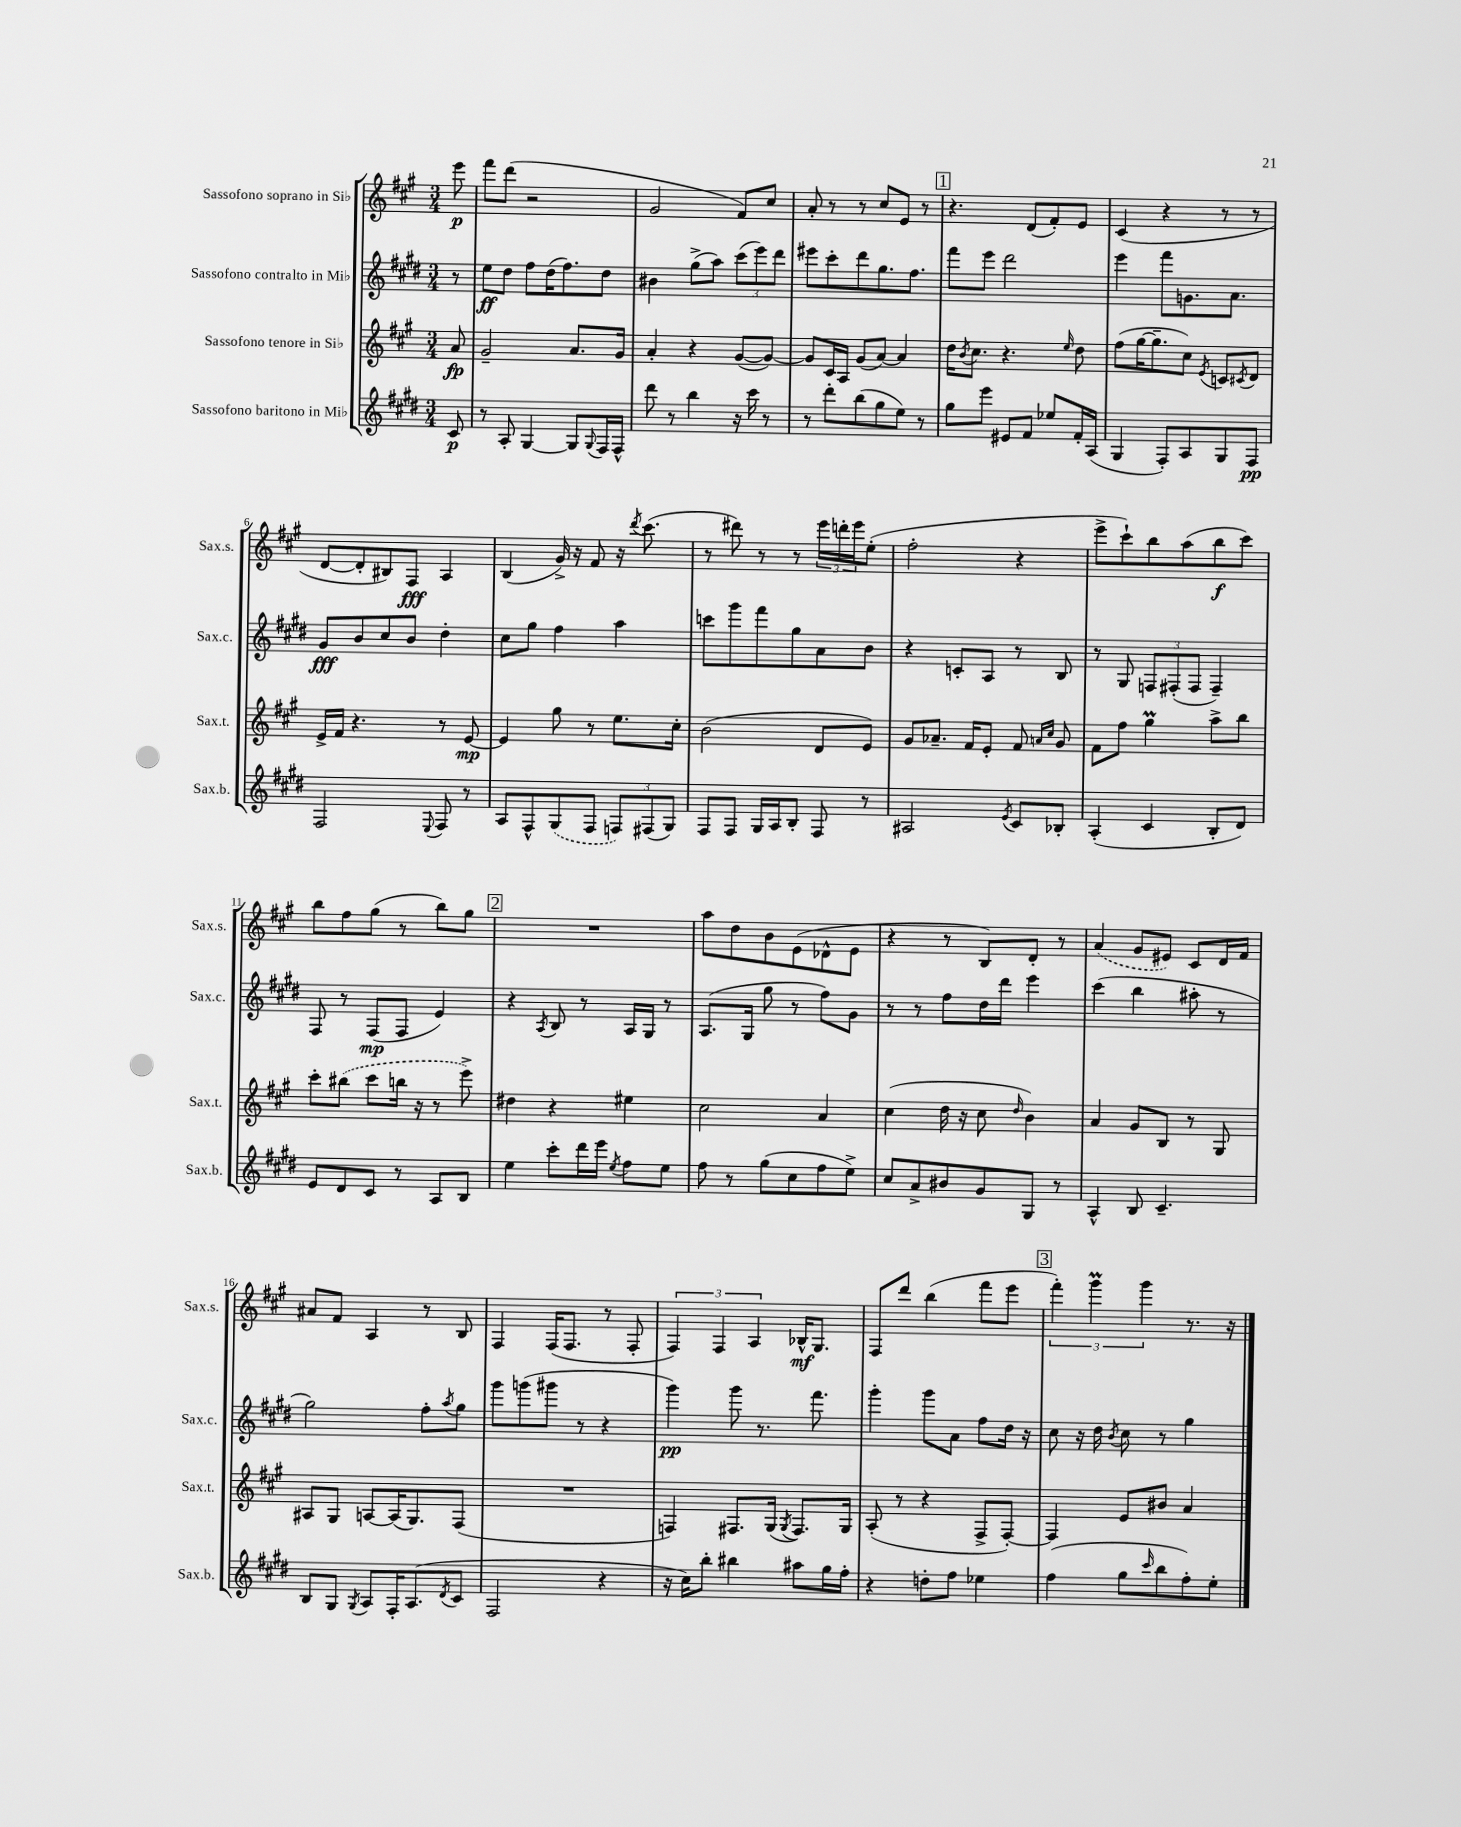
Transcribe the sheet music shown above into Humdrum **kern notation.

**kern	**kern	**kern	**kern
*staff4	*staff3	*staff2	*staff1
*clefG2	*clefG2	*clefG2	*clefG2
*k[f#c#g#d#]	*k[f#c#g#]	*k[f#c#g#d#]	*k[f#c#g#]
*M3/4	*M3/4	*M3/4	*M3/4
8c#/	8a/	8r	8eee\
=	=	=	=
8r	2g#~/	8ee\L	8fff#\L
8A'/	.	8dd#\J	(8ddd\J
[4G#/	.	8ff#\L	2r
.	.	(16dd#\K	.
.	.	8.ff#\)	.
8G#/]L	8.a/L	.	.
8qqG#/	.	.	.
16F#/L	.	8dd#\J	.
16F#^^/JJ	16g#/Jk	.	.
=	=	=	=
8ddd#\	4a'/	4b#\	2g#/
8r	.	.	.
4bb\	4r	(8gg#^\L	.
.	.	8aa\J)	.
16r	([8g#/L	(12ccc#\L	8f#/L)
16ccc#\	.	.	.
.	.	12eee\)	.
8r	8g#/_J)	.	8cc#/J
.	.	12ddd#\J	.
=	=	=	=
8r	8g#/]L	8eee#\L	8a'/
8ddd#'\L	16c#/L	8ccc#'\	8r
.	16A/JJ	.	.
(8bb\	(8g#/L	8ddd#\	8r
8gg#\	[8a/J)	8.gg#\	8cc#/L
8ee\J)	4a/]	.	8e/J
.	.	8.ff#\J	.
8r	.	.	8r
=	=	=	=
8gg#\L	16dd\LK	8fff#\L	4.r
.	8qb/	.	.
.	8.cc#\J	.	.
8eee\J	.	8eee\J	.
8e#/L	4.r	2ddd#\	.
8f#/J	.	.	(8d/L
8ee-/L	.	.	8f#'/)
.	16qqee/	.	.
16f#'/L	8dd\	.	8e/J
(16A/JJ	.	.	.
=	=	=	=
4G#/	(8ff#\L	4eee\	(4c#/
.	[16gg#\K	.	.
.	8.gg#~\]	.	.
8F#'/L)	.	8fff#\L	4r
8A/	8cc#\J)	8.g\	.
.	8qe/	.	.
8G#/	8c/L	.	8r
.	.	8.a\J	.
.	8qc#/	.	.
8F#/J	8d/J	.	8r
=	=	=	=
2F#/	16e^/LL	8g#/L	[8d/L
.	16f#/JJ	.	.
.	4.r	8b/	8d'/]
.	.	8cc#/	8B#/)
.	.	8b/J	8F#/J
8qqE/	.	.	.
8F#/	8r	4dd#'\	4A/
8r	[8e/	.	.
=	=	=	=
8A/L	4e/]	8cc#\L	(4B/
8F#^^/	.	8gg#\J	.
(8G#/	8gg#\	4ff#\	16g#^/)
.	.	.	16r
8F#/J	8r	.	8f#/
12F/L)	8.ee\L	4aa\	16r
.	.	.	8qddd/
.	.	.	(8.ccc#\
(12F#/	.	.	.
12G#/J)	.	.	.
.	16cc#'\Jk	.	.
=	=	=	=
8F#/L	(2b\	8ccc\L	8r
8F#/J	.	8ggg#\	8ddd#\)
16G#/LL	.	8fff#\	8r
16A/J	.	.	.
8B'/J	.	8gg#\	8r
8F#/	8d/L	8a\	24eee\LL
.	.	.	24ddd'\
.	.	.	24eee\J
8r	8e/J)	8b\J	(8ee'\J
=	=	=	=
2A#/	8g#/L	4r	2ff#'\
.	8.a-~/J	.	.
.	.	8c'/L	.
.	16f#/LK	.	.
.	8e'/J	8A/J	.
8qe/	.	.	.
8c#/L	8f#/	8r	4r
.	16qqa/LL	.	.
.	16qqcc#/JJ	.	.
8B-'/J	8g#/	8B/	.
=	=	=	=
(4A'/	8f#\L	8r	8eee^\L
.	8ff#\J	8G#/	8ccc#`\)
4c#/	4gg#\	12F/L	8bb\
.	.	(12F#'/	.
.	.	.	(8aa\
.	.	12F#/J	.
8B'/L	8aa^\L	4F#~/)	8bb\
8d#/J)	8bb\J	.	8ccc#\J)
=	=	=	=
8e/L	8ccc#'\L	8F#/	8bb\L
8d#/	(8bb#\J	8r	8ff#\
8c#/J	8ccc#\L	(8F#/L	(8gg#\J
8r	16bb\Jk	8F#/J	8r
.	16r	.	.
8A/L	8r	4e/)	8bb\L)
8B/J	8eee^\)	.	8gg#\J
=	=	=	=
4ee\	4dd#\	4r	2.r
.	.	8qA/	.
8ccc#'\L	4r	8B/	.
16ddd#\L	.	8r	.
16eee\JJ	.	.	.
8qee/	.	.	.
8ff#\L	4ee#\	16A/LL	.
.	.	16G#/JJ	.
8ee\J	.	8r	.
=	=	=	=
8ff#\	2cc#\	(8.A/L	8aa\L
8r	.	.	8dd\
.	.	16G#/Jk	.
(8gg#\L	.	8gg#\	8b\
8cc#\	.	8r	(8e\
8ff#\	4a/	8ff#\L)	8d-^^\
8ee^\J)	.	8g#\J	8e\J
=	=	=	=
8cc#/L	(4cc#\	8r	4r
8a^/	.	8r	.
8b#/	16dd\	8ff#\L	8r
.	16r	.	.
8g#/	8cc#\	16dd#\L	8B/L)
.	.	16ddd#\JJ	.
.	16qqdd/	.	.
8G#/J	4b\)	4eee\	8d'/J
8r	.	.	8r
=	=	=	=
4A^^/	4a/	(4ccc#\	(4a/
8B/	8g#/L	4bb\	8g#/L
4.c#~/	8B/J	.	8e#/J)
.	8r	8aa#'\	8c#/L
.	8G#/	8r	16d/L
.	.	.	16f#/JJ
=	=	=	=
8B/L	8A#/L	2gg#\)	8a#/L
8G#/J	8G#/J	.	8f#/J
8qG#/	.	.	.
8A/L	[8A/L	.	4A/
16F#'/K	(16A/]K	.	.
(8.A/	8.G#/)	.	.
.	.	8ff#'\L	8r
8qd#/	.	8qaa/	.
8c#/J	(8F#/J	8gg#\J	8B/
=	=	=	=
2F#/	2.r	8ggg#\L	4F#/
.	.	(8ggg\	.
.	.	8ggg#\J	(16F#/LK
.	.	.	8.F#/J
.	.	8r	.
4r	.	4r	8r
.	.	.	8F#'/
=	=	=	=
16r	4F/)	4ggg#\)	6F#/)
16cc#\LK)	.	.	.
8bb'\J	.	.	.
.	.	.	6F#/
4bb#\	8.F#/L	8ggg#\	.
.	.	.	6A/
.	.	8.r	.
.	(16G#/Jk	.	.
.	8qG#/	.	.
8aa#\L	8.F#/L)	.	16B-^^/LK
.	.	8.fff#\	8.G#/J
16gg#\L	.	.	.
16ff#'\JJ	16G#/Jk	.	.
=	=	=	=
4r	(8A'/	4ggg#'\	8F#/L
.	8r	.	8ddd/J
8dd'\L	4r	8ggg#\L	(4bb\
8ff#\J	.	8a\J	.
4ee-\	8F#^/L	8ff#\L	8fff#\L
.	[8F#'/J)	16dd#\Jk	8eee\J
.	.	16r	.
=	=	=	=
(4ff#\	4F#/]	8cc#\	6fff#'\)
.	.	16r	.
.	.	.	6ggg#\
.	.	16dd#\	.
.	.	8qb/	.
8gg#\L	8e/L	8cc#\	.
.	.	.	6ggg#\
16qqccc#/	.	.	.
8bb\	8b#/J	8r	.
8ff#'\)	4a/	4gg#\	8.r
8ee'\J	.	.	.
.	.	.	16r
==	==	==	==
*-	*-	*-	*-
